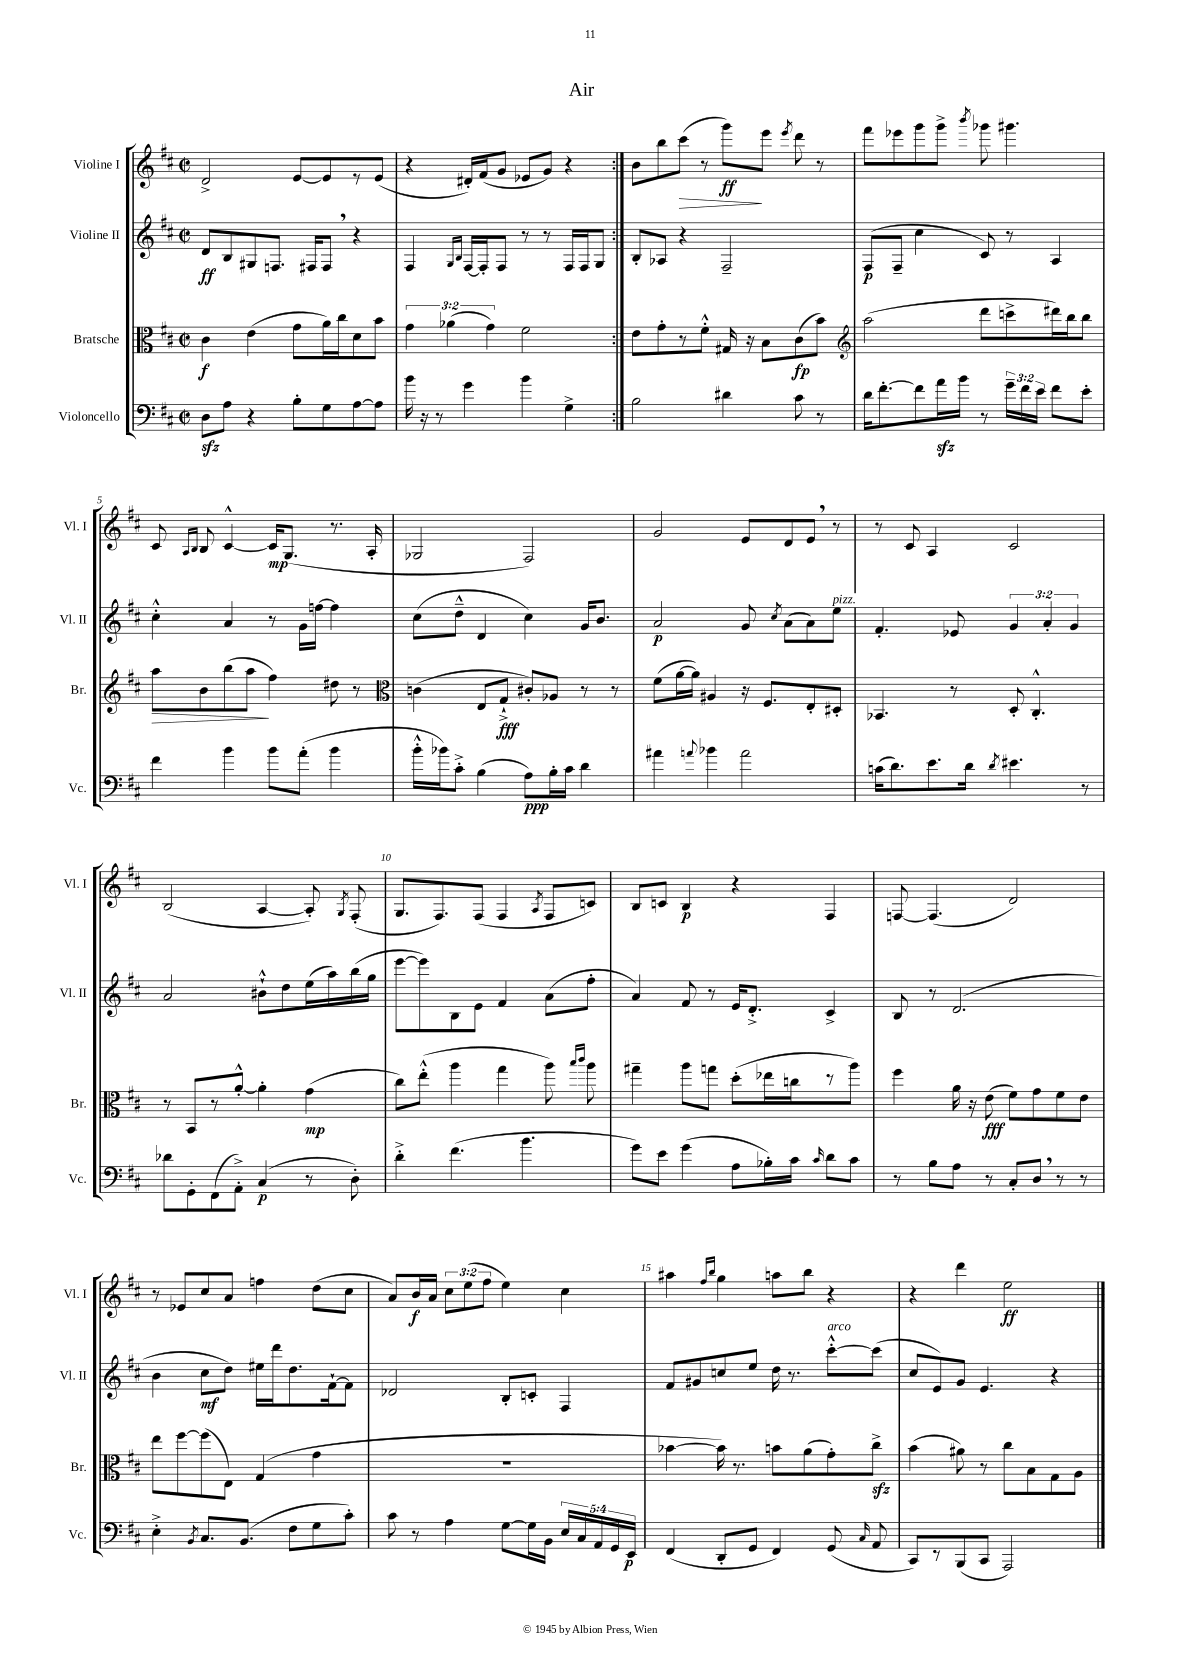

**kern	**kern	**kern	**kern
*staff4	*staff3	*staff2	*staff1
*clefF4	*clefC3	*clefG2	*clefG2
*k[f#c#]	*k[f#c#]	*k[f#c#]	*k[f#c#]
*M2/2	*M2/2	*M2/2	*M2/2
*met(c|)	*met(c|)	*met(c|)	*met(c|)
8D	4c#	8d	2d^
8A	.	8B	.
4r	(4e	8G#	.
.	.	8.F	.
8B'	8g	.	[8e
.	.	16F#	.
8G	16a)	8F#	8e]
.	16cc#	.	.
[8A	8d	4r	8r
8A]	8b	.	(8e
=	=	=	=
16b	6g	4F#	4r
16r	.	.	.
8r	.	.	.
.	(6a-	.	.
.	.	16qqG	.
.	.	16qqB	.
4g	.	[16F#	16d#')
.	.	16F#']	(16f#
.	6g)	.	.
.	.	8F#	8g
4b	2f#	8r	8e-
.	.	8r	8g)
4G^	.	16F#	4r
.	.	16F#	.
.	.	8G	.
=:|!	=:|!	=:|!	=:|!
2B	8e	8B'	8b
.	8g'	8A-	8bb
.	8r	4r	(8ccc#
.	8f#'^^	.	8r
4d#	16G#	2F#~	8ggg)
.	16r	.	.
.	8B	.	8eee
.	.	.	8qeee
8c#	(8c#	.	8ddd
8r	8b)	.	8r
=	=	=	=
*	*clefG2	*	*
16d	(2aa	(8F#	8fff#
[8.f#'	.	.	.
.	.	8F#~	8eee-
8f#]	.	4cc#	8ggg
16a	.	.	8ggg^
16b	.	.	.
.	.	.	8qbbb
8r	8ddd	8c#)	8ggg-
24g~	8ccc^	8r	4.ggg#
24f#	.	.	.
24e	.	.	.
8f#	16ddd#)	4A	.
.	16bb	.	.
8e'	8bb	.	.
=	=	=	=
4f#	8aa	4cc#'^^	8c#
.	.	.	16qqA
.	.	.	16qqB
.	8b	.	8B
4b	(8bb	4a	[4c#^^
.	8aa	.	.
8b	4ff#)	8r	16c#]
.	.	.	(8.G
(8a'	.	16g	.
.	.	[16ff	.
4b	8dd#	4ff]	8.r
.	8r	.	.
.	.	.	16A'
=	=	=	=
*	*clefC3	*	*
16b'^^	(4c	(8cc#	2G-
16b-)	.	.	.
8c#'^	.	8dd~^^	.
(4B	8E	4d	.
.	8G`^	.	.
8A)	8c#')	4cc#)	2F#)
16B'	8A-	.	.
16c#	.	.	.
4d	8r	16g	.
.	.	8.b	.
.	8r	.	.
=	=	=	=
4a#	(8f#	2a	2g
.	[16a	.	.
.	16a])	.	.
8qqa	.	.	.
4b-	4A#	.	.
2a	16r	8g	8e
.	8.F#	.	.
.	.	8qcc#	.
.	.	(8a	8d
.	8E'	8a)	8e
.	8D#'	8ee	8r
=	=	=	=
(16c	4.BB-	4.f#'	8r
8.d)	.	.	.
.	.	.	8c#
8.e	.	.	4A
.	8r	8e-	.
16d	.	.	.
8qd	.	.	.
4.e#	8D'	6g	2c#
.	4.C#'^^	.	.
.	.	6a'	.
.	.	6g	.
8r	.	.	.
=	=	=	=
8d-	8r	2a	(2B
8GG'	8BB	.	.
(8FF#	8r	.	.
8AA'^)	[8a'^^	.	.
(4C#	4a']	8b#`^^	[4A
.	.	8dd	.
8r	(4g	(16ee	8A'])
.	.	16aa)	.
.	.	.	8qG
8D')	.	(16bb	(8F#'
.	.	16gg	.
=	=	=	=
4d'^	8cc#)	[8eee	8.G
.	(8ee'^^	8eee])	.
.	.	.	8.F#)
(4.f#	4aa	8B	.
.	.	8e	(8F#
.	4gg	4f#	4F#
4.b	.	.	.
.	.	.	8qA
.	8aa)	(8a	8F#
.	16qqbb	.	.
.	16qqccc#	.	.
.	8aa	8ff#'	8c)
=	=	=	=
8g)	4gg#~	4a)	8B
8e	.	.	8c
(4g	8aa	8f#	4B
.	8gg	8r	.
8A	(8dd'	16e	4r
.	.	8.d'^	.
16B-')	16ee-	.	.
16c#	16cc	.	.
16qqc#	.	.	.
8d	8r	4c#^	4F#
8c#	8aa)	.	.
=	=	=	=
8r	4ff#	8B	[8F
8B	.	8r	(4.F]
8A	16a	(2.d	.
.	16r	.	.
8r	(8e	.	.
8C#'	8f#)	.	2d)
8D	8g	.	.
8r	8f#	.	.
8r	8e	.	.
=	=	=	=
4E'^	8ee	4b	8r
.	[8ff#	.	8e-
8qBB	.	.	.
8.C#	(8ff#]	8cc#	8cc#
.	8E)	8dd)	8a
(8.BB	.	.	.
.	(4G	16ee#	4ff
.	.	16ddd	.
8F#	.	8.dd	.
8G	4g	.	(8dd
.	.	[16f#`	.
8c#')	.	8f#]	8cc#
=	=	=	=
8c#	1r	2d-	8a)
8r	.	.	16b
.	.	.	16a
4A	.	.	12cc#
.	.	.	(12ee
.	.	.	12ff#
[8G	.	8B'	4ee)
16G]	.	8c'	.
16BB	.	.	.
20E	.	4F#	4cc#
20C#	.	.	.
20AA	.	.	.
20GG	.	.	.
20EE	.	.	.
=	=	=	=
(4FF#	[4b-	8f#	4aa#
.	.	8g#	.
.	.	.	16qqff#
.	.	.	16qqbb
8DD'	16b-])	8cc	4gg
.	8.r	.	.
8GG	.	8ee	.
4FF#)	8b	16dd	8aa
.	.	8.r	.
.	(8a	.	8bb
(8GG	8g')	[8ccc#'^^	4r
16qqC#	.	.	.
8AA	8cc#^	(8ccc#]	.
=	=	=	=
8CC#)	(4b	8cc#	4r
8r	.	8e)	.
(8BBB	8a#)	8g	4ddd
8CC#	8r	4.e	.
2AAA)	8cc#	.	2ee
.	8B	.	.
.	8G	4r	.
.	8A	.	.
==	==	==	==
*-	*-	*-	*-
